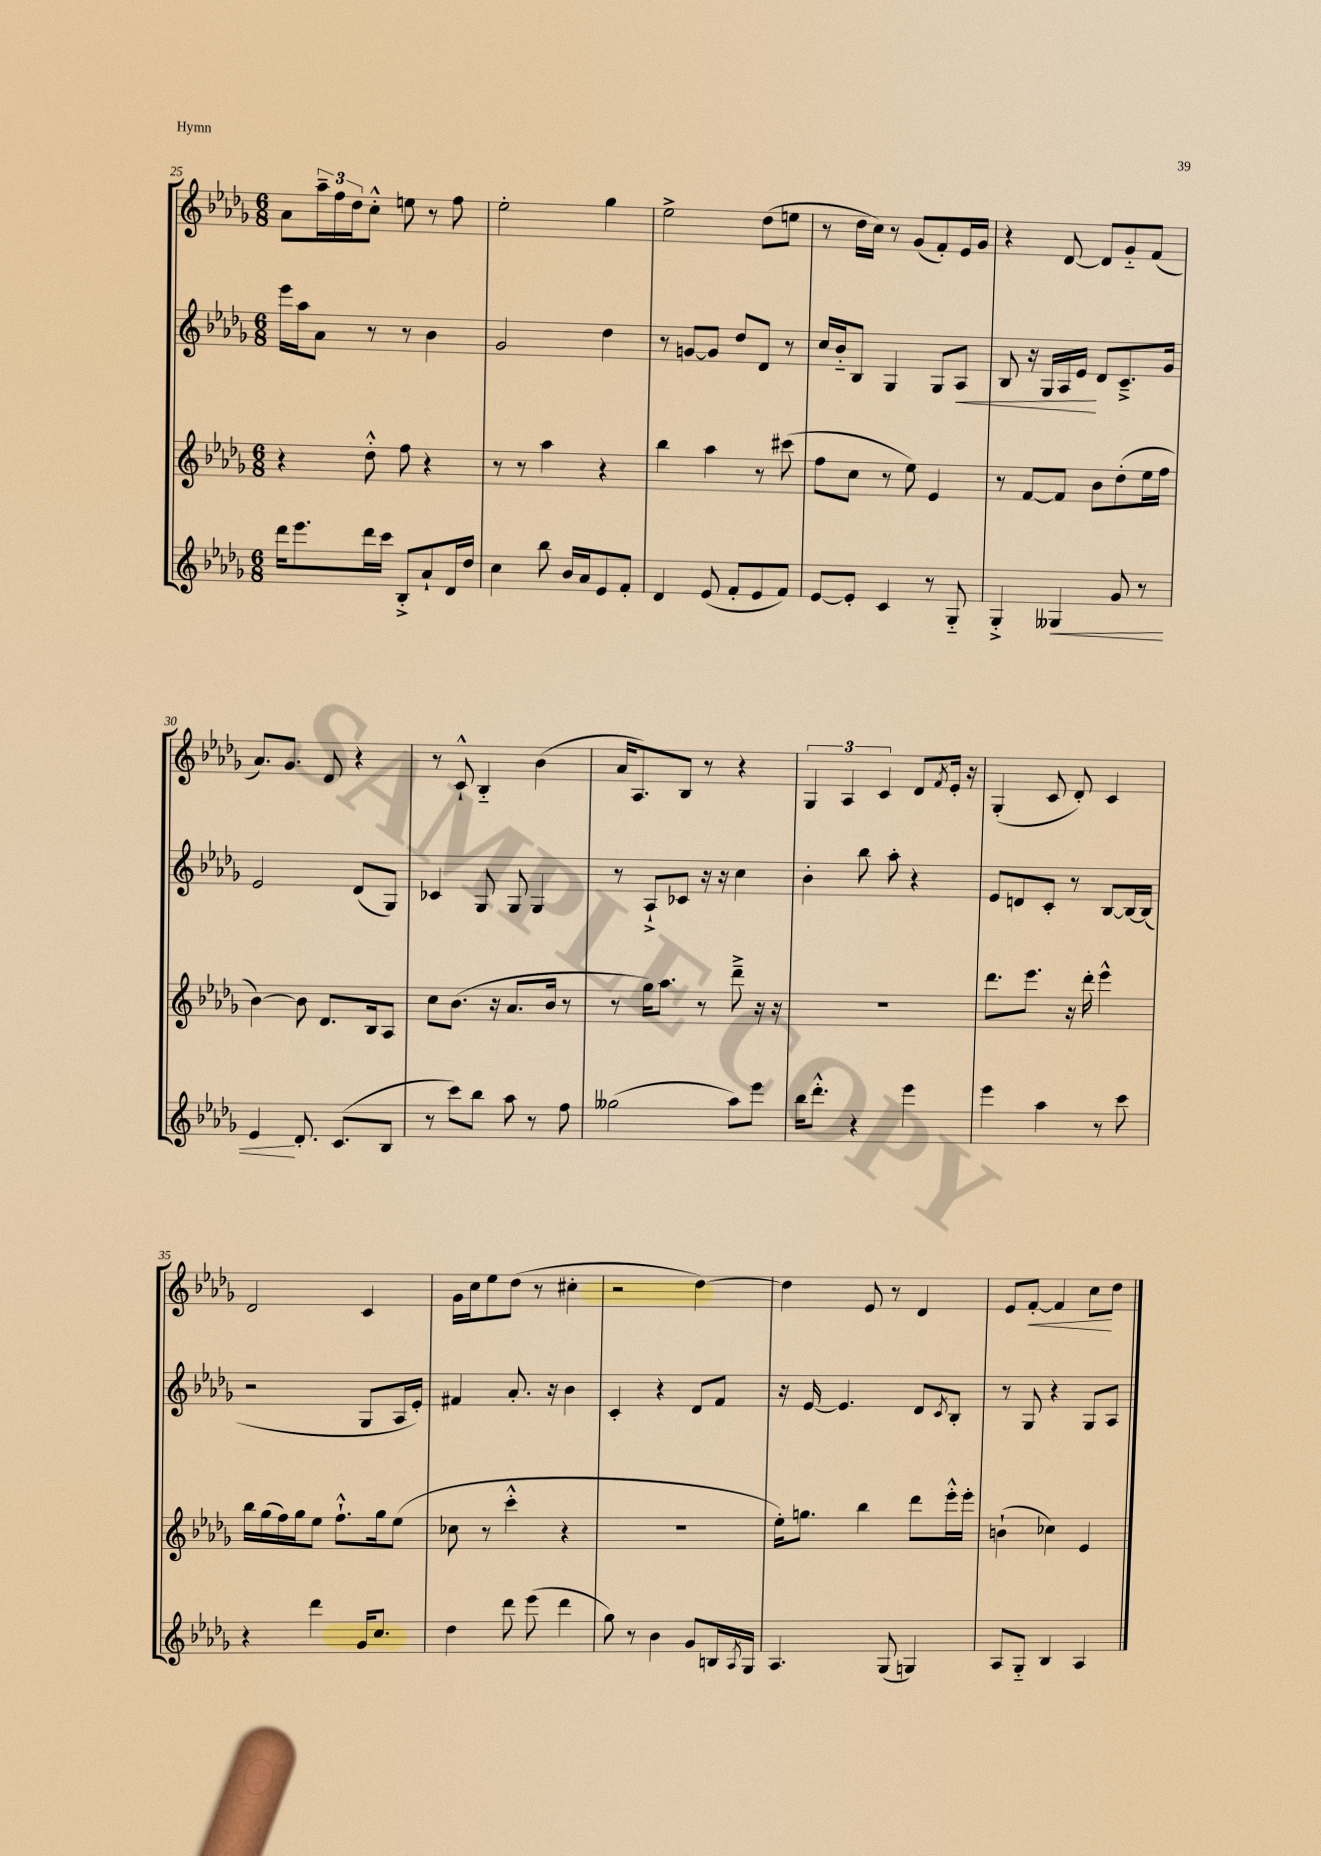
<<
\new StaffGroup <<
\new Staff = "s0" {
    \clef treble \key des \major \numericTimeSignature \time 6/8
    aes'8 \tuplet 3/2 { aes''16-- f''16 des''16 } c''8-.-^ e''8 r8 f''8 |
    ees''2-. ges''4 |
    ees''2-> des''8( e''8 |
    r8 des''16 c''16) r8 ges'8( f'8-.) ees'16 ges'16 |
    r4 des'8~ des'8 ges'8-_ f'8( |
    aes'8.) ges'8. des'8 r4 |
    r8 c'8-!-^ bes4-_ bes'4( |
    aes'16 aes8.) bes8 r8 r4 |
    \tuplet 3/2 { ges4 aes4 c'4 } des'8 \acciaccatura { f'8 } ees'16-. r16 |
    ges4-.( c'8 des'8-.) c'4 |
    des'2 c'4 |
    ges'16 c''16 ees''8 des''8( r8 cis''4-. |
    r2 des''4~) |
    des''4 ees'8 r8 des'4 |
    ees'8 f'8~-.\< f'4 c''8\! des''8 \bar "|." |
}
\new Staff = "s1" {
    \clef treble \key des \major \numericTimeSignature \time 6/8
    ees'''16 aes''16 aes'8 r8 r8 bes'4 |
    ges'2 des''4 |
    r8 g'8~ g'8 des''8 des'8 r8 |
    c''16 bes'16-_ bes8 ges4 ges8 aes8\< |
    bes8 r16 ges16 aes16 ees'16\! des'8 c'8.---> ges'16 |
    ees'2 des'8( ges8) |
    ces'4 ges8 ges8 ges4 |
    r8 aes8-!-> ces'8 r16 r16 c''4 |
    bes'4-. bes''8 aes''8-. r4 |
    ees'8 d'8 c'8-. r8 bes8~ bes16~ bes16( |
    r2 ges8 aes16 ees'16-.) |
    fis'4 aes'8.-. r16 bes'4 |
    c'4-. r4 des'8 f'8 |
    r16 ees'16~ ees'4. des'8 \acciaccatura { c'8 } bes8-. |
    r8 ges8 r4 ges8 aes8 \bar "|." |
}
\new Staff = "s2" {
    \clef treble \key des \major \numericTimeSignature \time 6/8
    r4 des''8-.-^ f''8 r4 |
    r8 r8 aes''4 r4 |
    bes''4 aes''4 r8 cis'''8( |
    f''8 c''8 r8 ees''8) ees'4 |
    r8 f'8~ f'8 bes'8 des''8-.( ees''16 f''16 |
    bes'4~) bes'8 des'8. bes16 aes8 |
    c''8 bes'8.( r16 aes'8. bes'16 r8 |
    r8 ges''16) aes''8. r8 des'''8---> r16 r16 |
    R2. |
    des'''8. ees'''8. r16 des'''16-. ees'''4-^ |
    bes''16 ges''16( f''16) ges''16 ees''8 f''8.-!-^ ges''16 ees''8( |
    ces''8 r8 c'''4-.-^ r4 |
    R2. |
    ees''16-.) g''8. bes''4 des'''8 ees'''16-.-^ ees'''16-. |
    b'4-!( ces''4) ees'4 \bar "|." |
}
\new Staff = "s3" {
    \clef treble \key des \major \numericTimeSignature \time 6/8
    des'''16 ees'''8. des'''16 c'''16 bes8-.-> aes'8-! des'16 des''16 |
    c''4 bes''8 bes'16 aes'16 ees'8 f'8-. |
    des'4 ees'8( f'8-. ees'8 f'8) |
    ees'8~ ees'8-. c'4 r8 ges8-_ |
    ges4-.-> geses4\< ges'8 r8 |
    ees'4\! des'8.-. c'8.( bes8 |
    r8 c'''8) bes''8 aes''8 r8 f''8 |
    geses''2( aes''8) ees'''8 |
    bes''16 des'''8.-.-^ r4 ees'''4 |
    ees'''4 aes''4 r8 c'''8 |
    r4 des'''4 ges'16 c''8. |
    des''4 des'''8 ees'''8( des'''4 |
    ges''8) r8 bes'4 ges'8 b16 \acciaccatura { aes8 } ges16 |
    aes4. ges8( g4) |
    aes8 ges8-_ bes4 aes4 \bar "|." |
}
>>
>>
\layout { \context { \Score currentBarNumber = #25 } }
